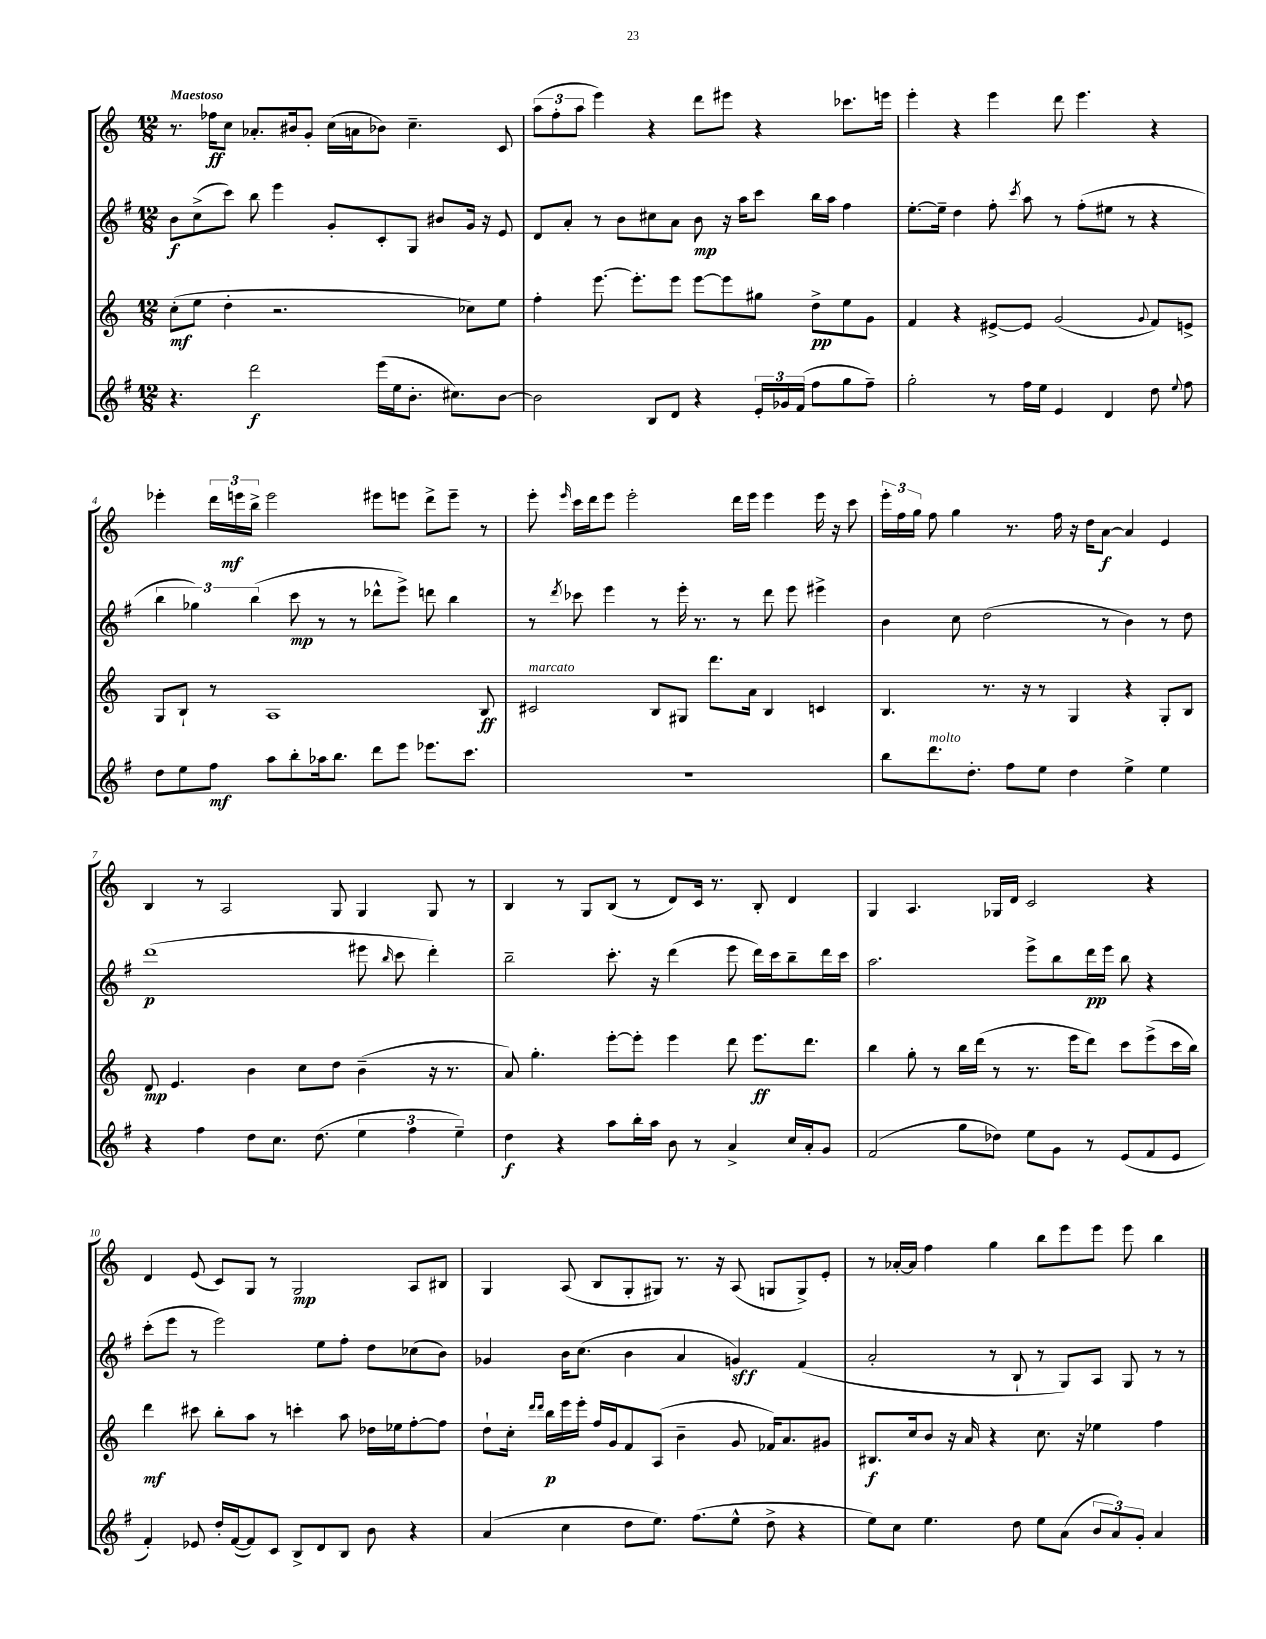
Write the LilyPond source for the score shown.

<<
\new StaffGroup <<
\new Staff = "s0" {
    \clef treble \key c \major \numericTimeSignature \time 12/8 \tempo "Maestoso"
    \autoBeamOff r8. fes''16[\ff c''8] aes'8.[-. bis'16 g'8]-. c''16[( a'16 bes'8]) c''4.-- c'8 |
    \tuplet 3/2 { a''8[( f''8-. a''8] } e'''4) r4 d'''8[ eis'''8] r4 ces'''8.[ e'''16] |
    e'''4-. r4 e'''4 d'''8 e'''4. r4 |
    ees'''4-. \tuplet 3/2 { d'''16[ e'''16\mf b''16]-> } e'''2 eis'''8[ e'''8] d'''8[-> e'''8]-- r8 |
    e'''8-. \grace { e'''16 } c'''16[ d'''16 e'''8] e'''2-. d'''16[ e'''16] e'''4 e'''16 r16 c'''8 |
    \tuplet 3/2 { e'''16[-. f''16 g''16] } f''8 g''4 r8. f''16 r16 d''16[ a'8]~\f a'4 e'4 |
    b4 r8 a2 g8 g4 g8 r8 |
    b4 r8 g8[ b8]( r8 d'8[) c'16] r8. b8-. d'4 |
    g4 a4. ges16[ d'16] c'2 r4 |
    d'4 e'8( c'8[) g8] r8 g2\mp a8[ bis8] |
    g4 a8( b8[ g8-. gis8]) r8. r16 a8( g8[ g8->) e'8]-. |
    r8 aes'16[~-. aes'16] f''4 g''4 b''8[ e'''8 e'''8] e'''8 b''4 \bar "|." |
}
\new Staff = "s1" {
    \clef treble \key g \major \numericTimeSignature \time 12/8
    \autoBeamOff b'8[\f c''8->( c'''8]) b''8 e'''4 g'8[-. c'8-. g8] bis'8[ g'16] r16 e'8 |
    d'8[ a'8]-. r8 b'8[ cis''8 a'8] b'8\mp r16 a''16[ c'''8] b''16[ a''16] fis''4 |
    e''8.[~-. e''16]-- d''4 fis''8-. \acciaccatura { c'''8 } a''8 r8 fis''8[-.( eis''8] r8 r4 |
    \tuplet 3/2 { b''4 ges''4) b''4( } c'''8\mp r8 r8 des'''8[-^ e'''8]->) d'''8 b''4 |
    r8 \acciaccatura { d'''8 } ces'''8 e'''4 r8 e'''16-. r8. r8 d'''8 e'''8 eis'''4-> |
    b'4 c''8 d''2( r8 b'4) r8 d''8 |
    d'''1\p( eis'''8 \grace { b''16 } c'''8 d'''4-.) |
    b''2-- c'''8.-. r16 d'''4( e'''8 d'''16[) c'''16 b''8-- d'''16 c'''16] |
    a''2. e'''8[-> b''8 d'''16\pp e'''16] b''8 r4 |
    c'''8[-.( e'''8] r8 e'''2) e''8[ fis''8]-. d''8[ ces''8( b'8]) |
    ges'4 b'16[ c''8.]( b'4 a'4 g'4\sff) fis'4( |
    a'2-. r8 b8-! r8 g8[) a8] g8 r8 r8 \bar "|." |
}
\new Staff = "s2" {
    \clef treble \key c \major \numericTimeSignature \time 12/8
    \autoBeamOff c''8[-.\mf( e''8] d''4-. r2. ces''8[) e''8] |
    f''4-. e'''8.~ e'''8.[-. e'''8] e'''8[~ e'''8 gis''8] d''8[->\pp e''8 g'8] |
    f'4 r4 eis'8[~-> eis'8] g'2( \appoggiatura { g'8 } f'8[) e'8]-> |
    g8[ b8]-! r8 a1 b8\ff |
    cis'2^\markup { \italic "marcato" } b8[ gis8] d'''8.[ a'16] b4 c'4 |
    b4. r8. r16 r8 g4 r4 g8[-. b8] |
    d'8\mp e'4. b'4 c''8[ d''8] b'4--( r16 r8. |
    a'8) g''4.-. e'''8[~-. e'''8]-. e'''4 d'''8 e'''8.[\ff d'''8.] |
    b''4 g''8-. r8 b''16[ d'''16]( r8 r8. e'''16[ d'''8]) c'''8[ e'''8->( c'''16 b''16]) |
    d'''4\mf cis'''8 b''8[-. a''8] r8 c'''4-. a''8 des''16[ ees''16 f''8~-. f''8] |
    d''8[-! c''16]-. \grace { d'''16[ d'''16] } b''16[\p e'''16 e'''16]-. f''16[ g'16 f'8 a8]( b'4-- g'8 fes'16[) a'8. gis'8] |
    bis8.[\f c''16 b'8] r16 a'16 r4 c''8. r16 ees''4 f''4 \bar "|." |
}
\new Staff = "s3" {
    \clef treble \key g \major \numericTimeSignature \time 12/8
    \autoBeamOff r4. d'''2\f e'''16[( e''16 b'8.]-. cis''8.[) b'8]~ |
    b'2 b8[ d'8] r4 \tuplet 3/2 { e'16[-. ges'16 fis'16]( } fis''8[ g''8 fis''8]--) |
    g''2-. r8 fis''16[ e''16] e'4 d'4 d''8 \appoggiatura { e''8 } fis''8 |
    d''8[ e''8 fis''8]\mf a''8[ b''8-. aes''16 b''8.] d'''8[ e'''8] ees'''8.[ c'''8.] |
    R1. |
    b''8[ d'''8.^\markup { \italic "molto" } d''8.]-. fis''8[ e''8] d''4 e''4-> e''4 |
    r4 fis''4 d''8[ c''8.] d''8.( \tuplet 3/2 { e''4 fis''4 e''4--) } |
    d''4\f r4 a''8[ b''16-. a''16] b'8 r8 a'4-> c''16[ a'16-. g'8] |
    fis'2( g''8[ des''8]) e''8[ g'8] r8 e'8[( fis'8 e'8] |
    fis'4-.) ees'8 d''16[-. fis'16~( fis'8) c'8] b8[-> d'8 b8] b'8 r4 |
    a'4( c''4 d''8[ e''8.]) fis''8.[( e''8]-^ d''8-> r4 |
    e''8[) c''8] e''4. d''8 e''8[ a'8]( \tuplet 3/2 { b'8[ a'8) g'8]-. } a'4 \bar "|." |
}
>>
>>
